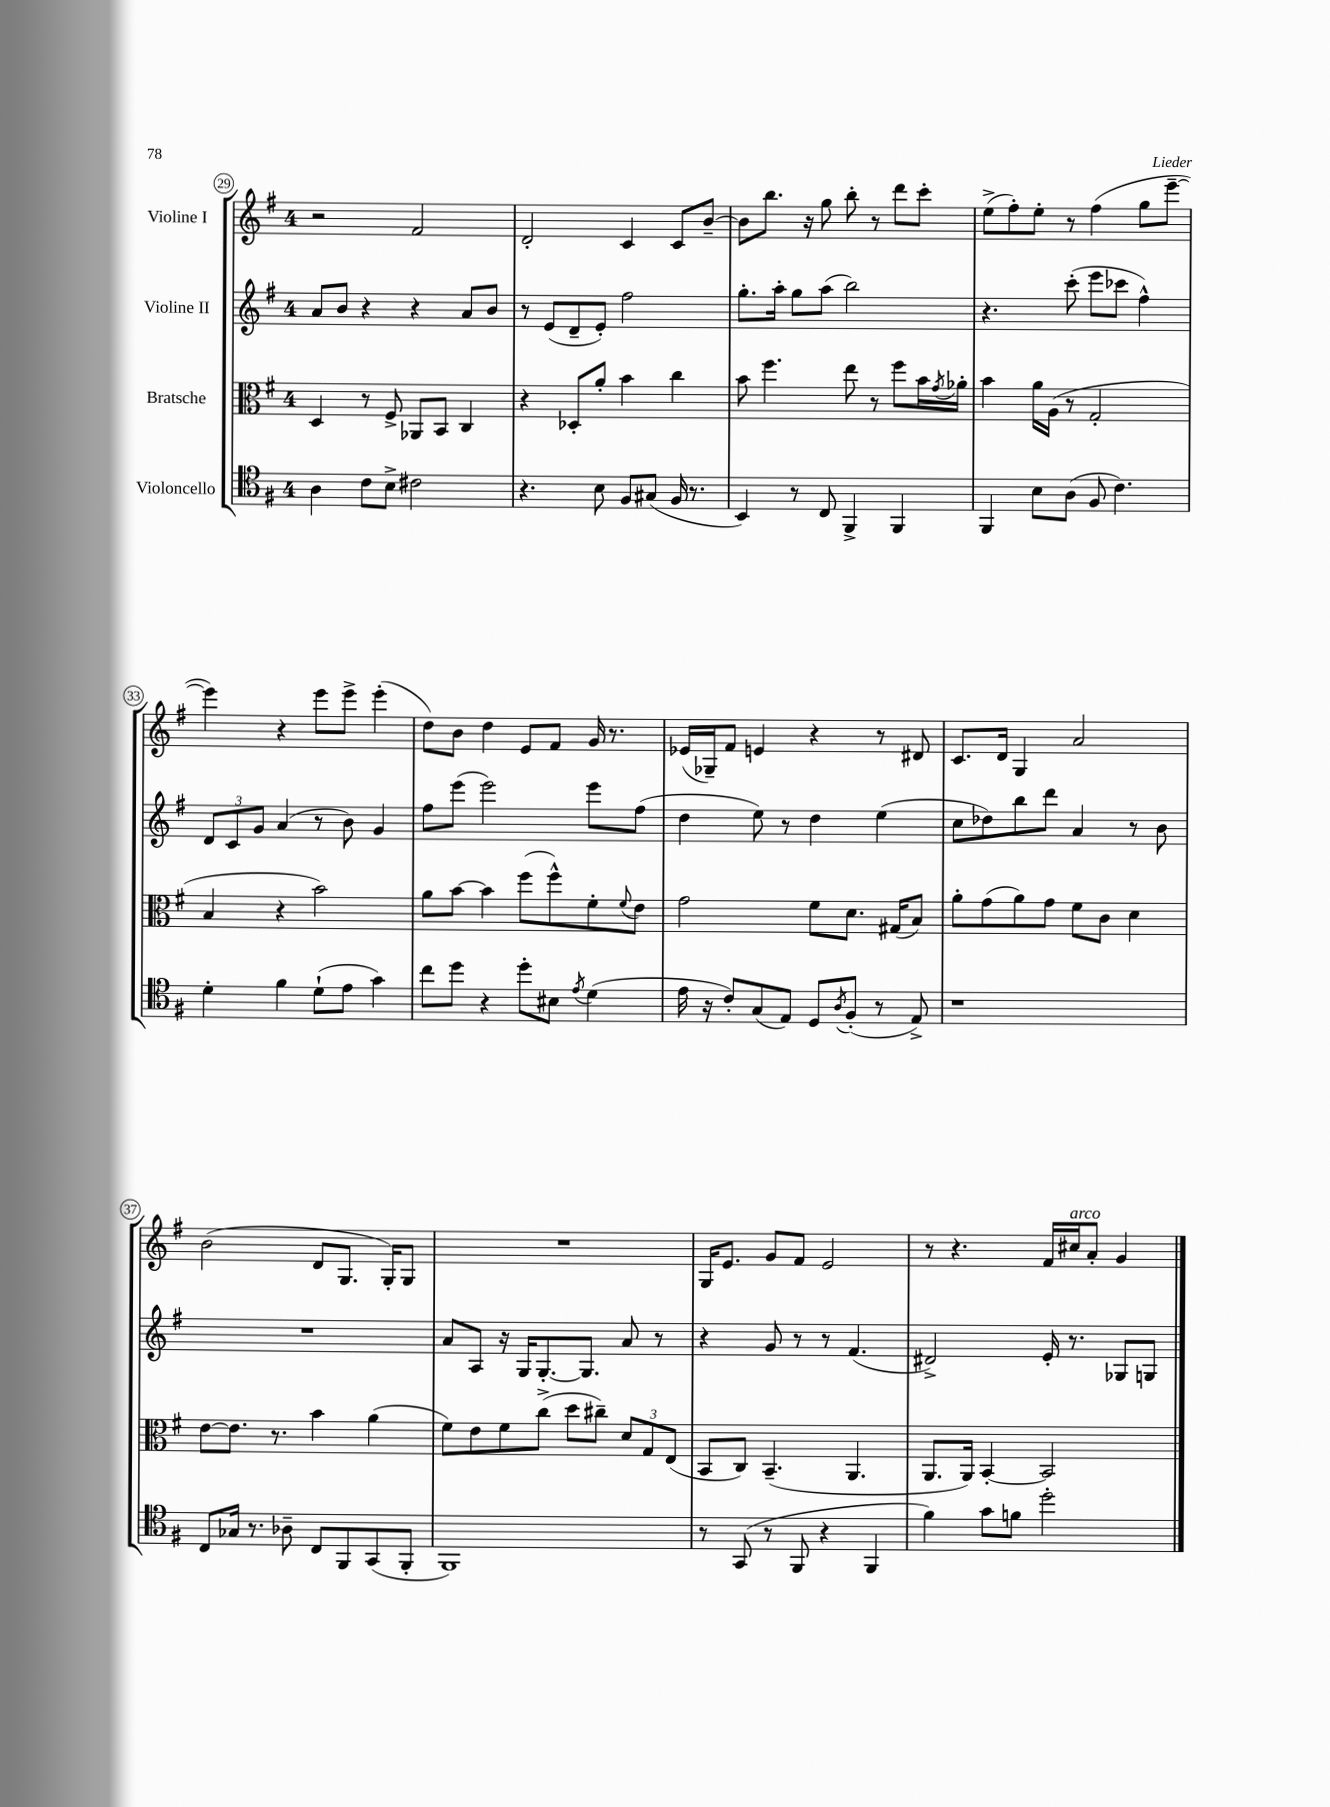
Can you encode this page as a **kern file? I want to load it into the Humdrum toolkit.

**kern	**kern	**kern	**kern
*staff4	*staff3	*staff2	*staff1
*clefC4	*clefC3	*clefG2	*clefG2
*k[f#]	*k[f#]	*k[f#]	*k[f#]
*M4/4	*M4/4	*M4/4	*M4/4
4A	4D	8a	2r
.	.	8b	.
8c	8r	4r	.
8B^	8F#^	.	.
2c#	8AA-	4r	2f#
.	8BB	.	.
.	4C	8a	.
.	.	8b	.
=	=	=	=
4.r	4r	8r	2d'
.	.	(8e	.
.	8D-'	8d~	.
8B	8a'	8e')	.
8F#	4b	2ff#	4c
(8G#	.	.	.
16F#	4cc	.	8c
8.r	.	.	.
.	.	.	[8b~
=	=	=	=
4BB)	8b	8.gg'	8b]
.	4.ff#	.	8.bb
.	.	16aa'	.
8r	.	8gg	.
.	.	.	16r
8C	.	(8aa	8gg
4FF#^	8ee	2bb)	8bb'
.	8r	.	8r
4FF#	8ff#	.	8ddd
.	16b	.	8ccc'
.	8qg	.	.
.	16a-'	.	.
=	=	=	=
4FF#	4b	4.r	(8ee^
.	.	.	8ff#')
8B	16a	.	8ee'
.	(16A	.	.
(8A	8r	(8ccc'	8r
8F#	2G'	8eee	(4ff#
4.c)	.	8ccc-	.
.	.	4ff#^^)	8gg
.	.	.	[8eee~
=	=	=	=
4d'	4B	12d	4eee])
.	.	12c	.
.	.	12g	.
4f#	4r	(4a	4r
(8d`	2b)	8r	8eee
8e	.	8b)	8eee^
4g)	.	4g	(4eee'
=	=	=	=
8cc	8a	8ff#	8dd)
8dd	[8b	(8eee	8b
4r	4b]	2eee)	4dd
8dd'	(8ff#	.	8e
8B#	8ff#^^)	.	8f#
8qe	.	.	.
(4d	8f#'	8eee	16g
.	.	.	8.r
.	8qqf#	.	.
.	8e	(8ff#	.
=	=	=	=
16e	2g	4dd	(16e-
16r	.	.	16G-~)
8c')	.	.	8f#
(8G	.	8ee)	4e
8E)	.	8r	.
8D	8f#	4dd	4r
8qA	.	.	.
(8F#'	8.d	.	.
8r	.	(4ee	8r
.	(16G#	.	.
8E^)	8B)	.	8d#
=	=	=	=
1r	8a'	8cc	8.c
.	(8g	8dd-)	.
.	.	.	16d
.	8a)	8bb	4G
.	8g	8ddd	.
.	8f#	4a	2a
.	8c	.	.
.	4d	8r	.
.	.	8b	.
=	=	=	=
8C	[8e	1r	(2b
16G-	8.e]	.	.
8.r	.	.	.
.	8.r	.	.
8A-~	.	.	.
8C	4b	.	8d
8FF#	.	.	8.G
(8GG	(4a	.	.
.	.	.	16G')
8FF#'	.	.	8G
=	=	=	=
1FF#)	8f#)	8a	1r
.	8e	8A	.
.	8f#	16r	.
.	.	16G	.
.	(8cc^	[8.G'	.
.	8dd	.	.
.	.	8.G]	.
.	8cc#~)	.	.
.	12d	8a	.
.	12G	.	.
.	.	8r	.
.	(12E	.	.
=	=	=	=
8r	8BB	4r	16G
.	.	.	8.e
(8GG	8C)	.	.
8r	(4.BB~	8g	8g
8FF#	.	8r	8f#
4r	.	8r	2e
.	4.AA	(4.f#	.
4FF#	.	.	.
=	=	=	=
4f#)	8.AA	2d#^)	8r
.	.	.	4.r
.	16AA)	.	.
8g	[4BB'	.	.
8f	.	.	.
2dd'	2BB]	16e'	16f#
.	.	8.r	16cc#
.	.	.	8a'
.	.	8G-	4g
.	.	8G	.
==	==	==	==
*-	*-	*-	*-
